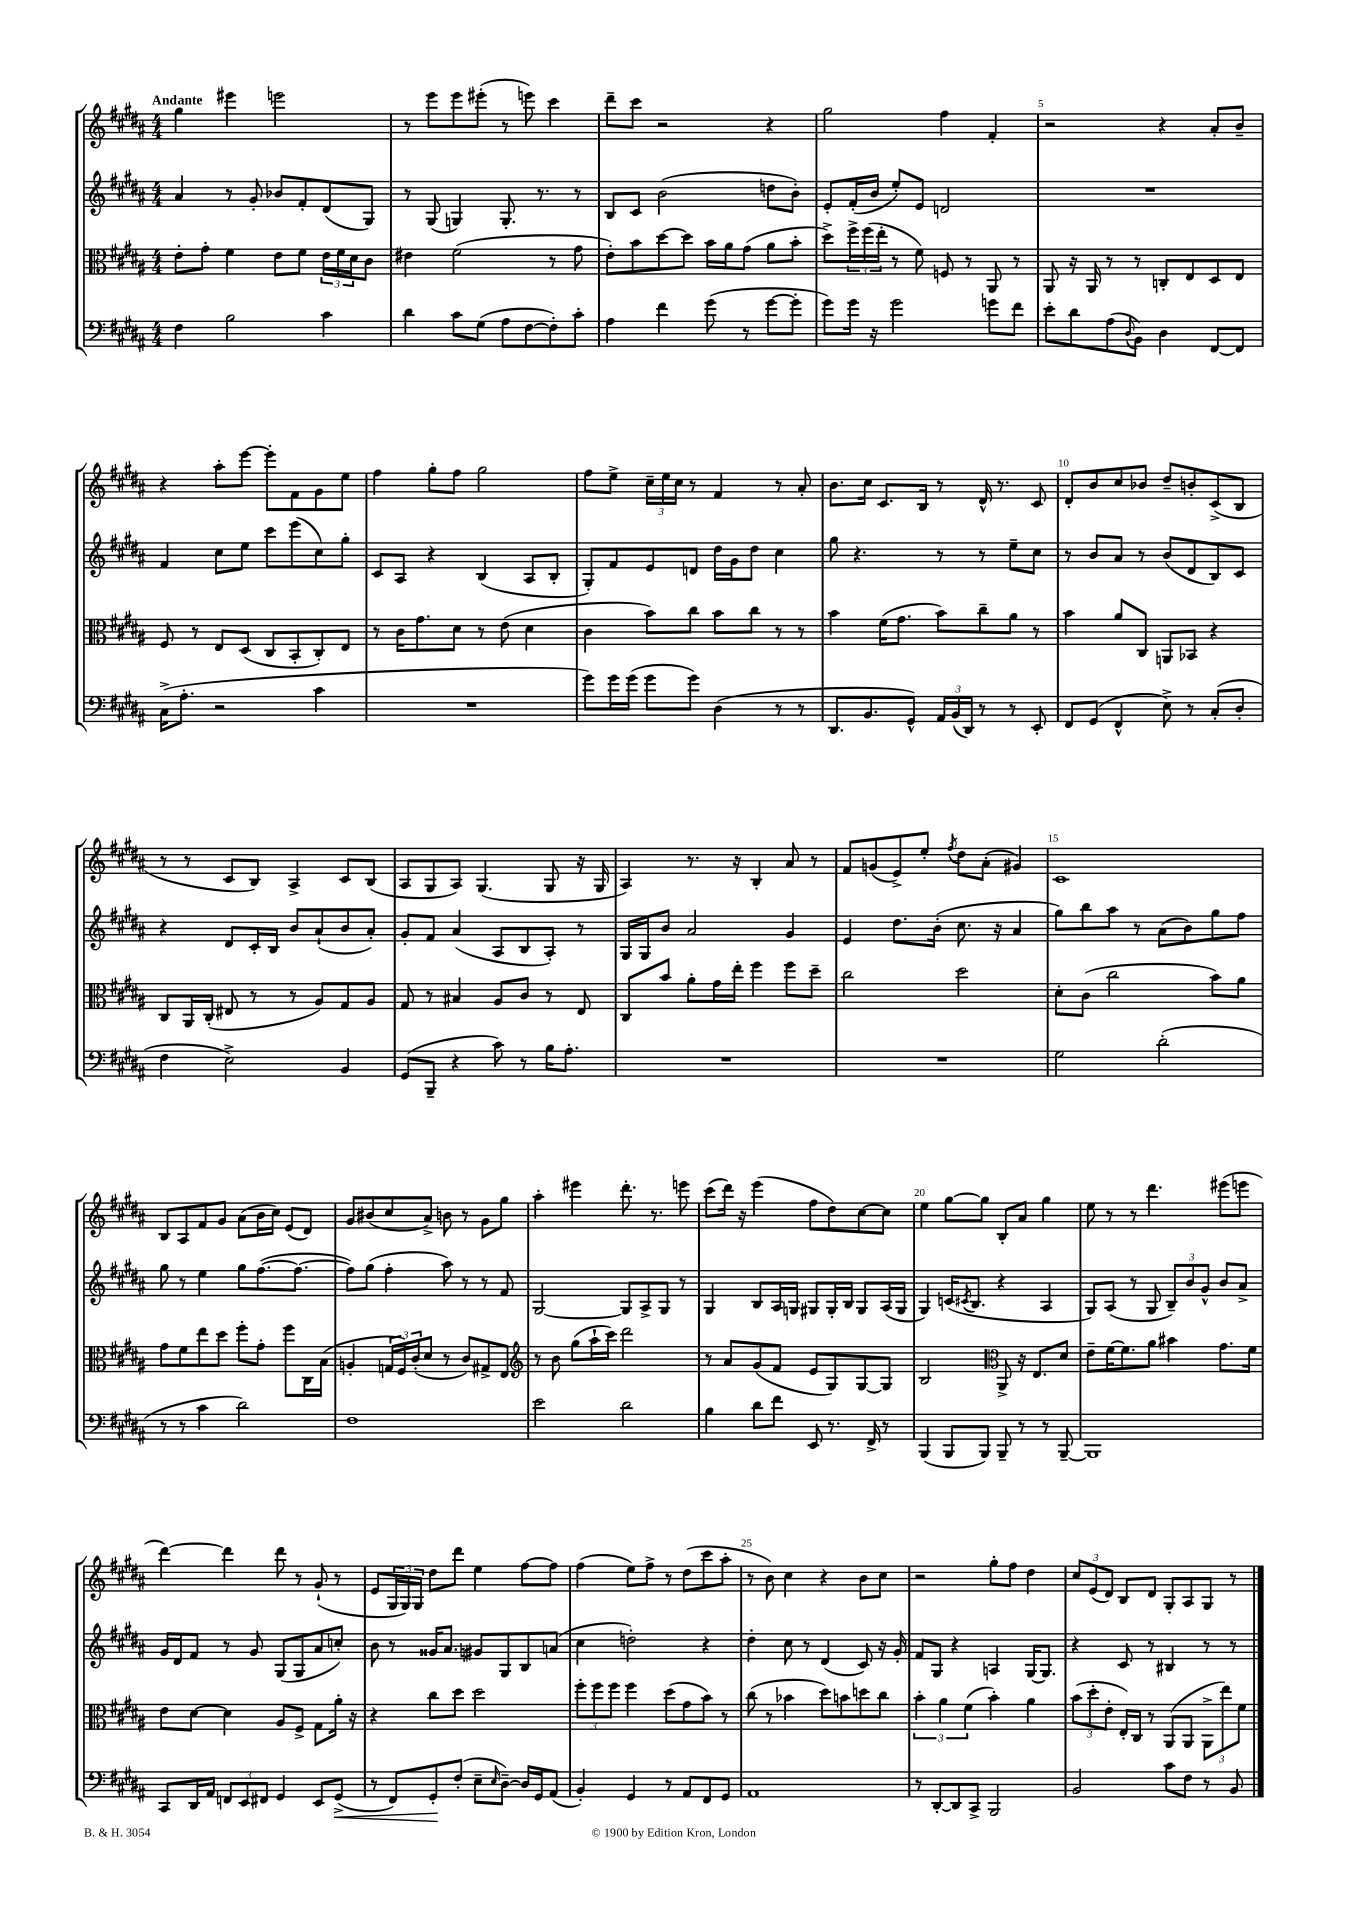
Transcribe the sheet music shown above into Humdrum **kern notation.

**kern	**dynam	**kern	**kern	**kern
*part4	*part4	*part3	*part2	*part1
*staff4	*staff4	*staff3	*staff2	*staff1
*clefF4	*	*clefC3	*clefG2	*clefG2
*k[f#c#g#d#a#]	*	*k[f#c#g#d#a#]	*k[f#c#g#d#a#]	*k[f#c#g#d#a#]
*M4/4	*	*M4/4	*M4/4	*M4/4
=1	=1	=1	=1	=1
!	!	!	!	!LO:TX:a:B:t=Andante
4F#\	.	8e'\L	4a#/	4gg#\
.	.	8g#'\J	.	.
2B\	.	4f#\	8r	4eee#X\
.	.	.	8g#'/	.
.	.	8e\L	8b-X/L	2eeen\
.	.	8f#\J	8f#'/	.
4c#\	.	24e\LL	(8d#/	.
.	.	24f#\	.	.
.	.	24d#\J	.	.
.	.	8c#\J	8G#/J)	.
=2	=2	=2	=2	=2
4d#\	.	4e#X\	8r	8r
.	.	.	(8G#/	8eee\L
8c#\L	.	(2f#\	4Gn/)	8eee\
(8G#\J	.	.	.	(8eee#X'\J
8A#\L	.	.	8.G'/	8r
[8F#\	.	.	.	8eeen\)
.	.	.	8.r	.
8F#'\])	.	8r	.	4ccc#\
8c#'\J	.	8g#\	8r	.
=3	=3	=3	=3	=3
4A#\	.	8e'\L)	8B/L	8ddd#~\L
.	.	8b\	8c#/J	8ccc#\J
4f#\	.	[8dd#\	(2b\	2r
.	.	8dd#\J]	.	.
(8g#\	.	16b\LL	.	.
.	.	16a#\J	.	.
8r	.	(8g#\J	.	.
[8g#\L	.	8a#\L	8ddn\L	4r
8g#'\J]	.	8b'\J	8b'\J)	.
=4	=4	=4	=4	=4
8g#\L)	.	8dd#^\L)	8e'/L	2gg#\
16g#\Jk	.	24ff#^\L	(16f#'/L	.
.	.	(24ff#\	.	.
16r	.	.	16b/JJ	.
.	.	24ee'\JJ	.	.
2g#\	.	8r	8ee'/L)	.
.	.	8f#\)	8e/J	.
.	.	8Fn/	2dn/	4ff#\
.	.	8r	.	.
8gn\L	.	8AA#/	.	4f#'/
8f#\J	.	8r	.	.
=5	=5	=5	=5	=5
8e'\L	.	8AA#/	1r	2r
8d#\	.	16r	.	.
.	.	16AA#/	.	.
(8A#\	.	8r	.	.
8qqD#/	.	.	.	.
8BB\J)	.	8r	.	.
4D#\	.	8Cn'/L	.	4r
.	.	8E/	.	.
[8FF#/L	.	8D#/	.	8a#'/L
8FF#/J]	.	8E/J	.	8b~/J
!!LO:LB:g=z
=6	=6	=6	=6	=6
(16C#^\KL	.	8F#/	4f#/	4r
8.A#'\J	.	.	.	.
.	.	8r	.	.
2r	.	8E/L	8cc#\L	8aa#'\L
.	.	(8D#/J	8ee\J	[8eee\J
.	.	8C#/L	8ccc#\L	8eee'\L]
.	.	8BB'/	(8eee\	8f#\
4c#\	.	8C#'/)	8cc#\)	8g#\
.	.	8E/J	8gg#'\J	8ee\J
=7	=7	=7	=7	=7
1r	.	8r	8c#/L	4ff#\
.	.	16c#\KL	8A#/J	.
.	.	8.g#\	.	.
.	.	.	4r	8gg#'\L
.	.	8d#\J	.	8ff#\J
.	.	8r	(4B/	2gg#\
.	.	(8e\	.	.
.	.	4d#\	8A#/L	.
.	.	.	8B'/J	.
=8	=8	=8	=8	=8
8g#\L)	.	4c#\	8G#'/L)	8ff#\L
16g#\L	.	.	8f#/	8ee^\J
(16g#\JJ	.	.	.	.
8g#\L	.	8b\L)	8e/	24cc#~\LL
.	.	.	.	24ee\
.	.	.	.	24cc#\JJ
8g#\J)	.	8cc#\J	8dn/J	8r
(4D#\	.	8b\L	16dd#\LL	4f#/
.	.	.	16g#\J	.
.	.	8cc#\J	8dd#\J	.
8r	.	8r	4cc#\	8r
8r	.	8r	.	8a#'/
=9	=9	=9	=9	=9
8.DD#/L	.	4b\	8gg#\	8.b\L
.	.	.	4.r	.
8.BB/	.	.	.	16cc#\Jk
.	.	(16f#\KL	.	8.c#/L
.	.	8.g#\J	.	.
8GG#^^/J)	.	.	.	.
.	.	.	.	16B/Jk
24AA#/LL	.	8b\L)	8r	8r
(24BB/	.	.	.	.
24DD#/JJ)	.	.	.	.
8r	.	8cc#~\	8r	16d#^^/
.	.	.	.	8.r
8r	.	8a#\J	8ee~\L	.
8EE'/	.	8r	8cc#\J	8c#/
=10	=10	=10	=10	=10
8FF#/L	.	4b\	8r	8d#'/L
(8GG#/J	.	.	8b/L	8b/
4FF#^^/	.	8a#/L	8a#/J	8cc#/
.	.	8C#/J	8r	8b-X/J
8E^\)	.	8AAn/L	(8b/L	8dd#~/L
8r	.	8BB-X/J	8d#/	8bn'/
(8C#'/L	.	4r	8B/)	(8c#^/
8D#'/J	.	.	8c#/J	8B/J
!!LO:LB:g=z
=11	=11	=11	=11	=11
4F#\	.	8C#/L	4r	8r
.	.	16AA#/L	.	8r
.	.	(16C#'/JJ	.	.
2E^\)	.	8E#X/	8d#/L	8c#/L
.	.	8r	16c#'/L	8B/J)
.	.	.	16B/JJ	.
.	.	8r	8b/L	4A#^/
.	.	8A#/L)	(8a#`/	.
4BB/	.	8G#/	8b/	8c#/L
.	.	8A#/J	8a#'/J)	(8B/J
=12	=12	=12	=12	=12
(8GG#/L	.	8G#/	8g#'/L	8A#/L
8BBB~/J	.	8r	8f#/J	8G#/
4r	.	4B#X/	(4a#/	8A#/J)
.	.	.	.	(4.G#/
8c#\)	.	8A#/L	8A#/L	.
8r	.	8c#/J	8B/	.
16B\KL	.	8r	8A#'/J)	8G#/
8.A#'\J	.	.	.	.
.	.	8E/	8r	16r
.	.	.	.	16G#/
=13	=13	=13	=13	=13
1r	.	8C#/L	16G#/LL	4A#/)
.	.	.	16G#/J	.
.	.	8b/J	8b/J	.
.	.	8a#'\L	2a#/	8.r
.	.	16g#\L	.	.
.	.	16ee'\JJ	.	16r
.	.	4ff#\	.	4B'/
.	.	8ff#\L	4g#/	8a#/
.	.	8dd#~\J	.	8r
=14	=14	=14	=14	=14
1r	.	2cc#\	4e/	8f#/L
.	.	.	.	(8gn/
.	.	.	8.dd#\L	8e^/)
.	.	.	.	8ee'/J
.	.	.	(16b'\Jk	.
.	.	.	.	8qff#/
.	.	2dd#\	8.cc#\	8dd#\L
.	.	.	.	(8a#'\J
.	.	.	16r	.
.	.	.	4a#/	4g#X/)
=15	=15	=15	=15	=15
2G#\	.	8d#'\L	8gg#\L)	1c#
.	.	(8c#\J	8bb\	.
.	.	2cc#\	8aa#\J	.
.	.	.	8r	.
(2d#'\	.	.	(8a#\L	.
.	.	.	8b\)	.
.	.	8b\L)	8gg#\	.
.	.	8a#\J	8ff#\J	.
!!LO:LB:g=z
=16	=16	=16	=16	=16
8r	.	8g#\L	8gg#\	8B/L
8r	.	8f#\	8r	8A#/
4c#\	.	8ee\	4ee\	8f#/
.	.	8dd#\J	.	8g#/J
2d#\)	.	8ff#'\L	8gg#\L	(8a#\L
.	.	8g#'\J	([8.ff#\	16b\L
.	.	.	.	16cc#\JJ)
.	.	8ff#\L	.	(8e/L
.	.	.	8.ff#\J_	.
.	.	16C#\L	.	8d#/J)
.	.	(16B\JJ	.	.
=17	=17	=17	=17	=17
1F#	.	4An'/	8ff#\L])	8g#/L
.	.	.	(8gg#\J	(8b#X/
.	.	24Gn/LL	4ff#'\	8cc#/
.	.	24F#/)	.	.
.	.	(24c#'/J	.	.
.	.	8d#/J	.	8a#^/J)
.	.	8r	8aa#\)	8bn\
.	.	8c#/L)	8r	8r
.	.	8G#X^/	8r	8g#\L
.	.	8E/J	8f#/	8gg#\J
=18	=18	=18	=18	=18
*	*	*clefG2	*	*
2e\	.	8r	[2G#/	4aa#'\
.	.	8b\	.	.
.	.	(8gg#\L	.	4eee#X\
.	.	16aa#`\L	.	.
.	.	16ccc#\JJ)	.	.
2d#\	.	2ddd#\	8G#/L]	8.ddd#'\
.	.	.	8A#^/	.
.	.	.	.	8.r
.	.	.	8G#/J	.
.	.	.	8r	8eeen\
=19	=19	=19	=19	=19
4B\	.	8r	4G#/	(8ccc#\L
.	.	8a#/L	.	16ddd#\Jk)
.	.	.	.	16r
8d#\L	.	(8g#/	8B/L	(4eee\
8f#\J	.	8f#/J	16A#/L	.
.	.	.	16Gn/JJ	.
8EE/	.	8e/L	8G#X/L	8ff#\L
8.r	.	8G#/)	16G#'/L	8dd#\)
.	.	.	16B/JJ	.
.	.	[8G#/	8G#/L	[8cc#\
16FF#^/	.	.	.	.
8r	.	8G#/J]	(16A#/L	8cc#\J]
.	.	.	16G#/JJ	.
=20	=20	=20	=20	=20
(4BBB/	.	2B/	4G#/)	4ee\
8BBB/L	.	.	(16cn/KL	[8gg#\L
.	.	.	8qc#X/	.
.	.	.	8.B/J	.
8BBB/J)	.	.	.	8gg#\J]
*	*	*clefC3	*	*
8BBB~/	.	8AA#^/	4r	8B'/L
8r	.	16r	.	8a#/J
.	.	8.E/L	.	.
8r	.	.	4A#/	4gg#\
[8BBB~/	.	8d#/J	.	.
=21	=21	=21	=21	=21
1BBB]	.	8e~\L	8G#/L)	8ee\
.	.	[16f#\K	(8A#/J	8r
.	.	8.f#\]	.	.
.	.	.	8r	8r
.	.	8a#\J	8G#/	4.ddd#\
.	.	4b#X\	12B~/L)	.
.	.	.	12b/	.
.	.	.	12g#^^/J	.
.	.	8.g#\L	8b/L	(8eee#X\L
.	.	.	8a#^/J	8eeen\J
.	.	16f#\Jk	.	.
!!LO:LB:g=z
=22	=22	=22	=22	=22
8CC#/L	.	8e\L	16g#/LL	[4ddd#\)
.	.	.	16d#/J	.
16DD#/L	.	[8d#\J	8f#/J	.
16AA#/JJ	.	.	.	.
12FFn/L	.	4d#\]	8r	4ddd#\]
12EE/	.	.	.	.
.	.	.	8g#/	.
12FF#X/J	.	.	.	.
4GG#/	.	8A#/L	(8G#/L	8ddd#\
.	.	8F#^/J	8G#/	8r
8EE/L	.	8G#\L	8a#/	(8g#`/
!	!LO:HP:b	!	!	!
(8GG#^/J	<	16a#'\Jk	8ccn'/J)	8r
.	.	16r	.	.
=23	=23	=23	=23	=23
8r	.	4r	8b\	8e/L
8FF#/L)	.	.	8r	24G#/L
.	.	.	.	24G#/)
.	.	.	.	24G#/JJ
8GG#'/	.	8cc#\L	16g##X/KL	8dd#\L
.	.	.	8.a#/J	.
(8F#'/J	[	8dd#\J	.	8ddd#\J
8E~\L	.	2dd#\	8g#X/L	4ee\
16qqE/	.	.	.	.
[8D#~\J)	.	.	8G#/	.
16D#/LL]	.	.	8B/	[8ff#\L
16GG#/J	.	.	.	.
(8AA#/J	.	.	(8an/J	8ff#\J]
=24	=24	=24	=24	=24
4BB'/)	.	12ff#'\L	4cc#\	(4ff#\
.	.	12ff#\	.	.
.	.	12ff#\J	.	.
4GG#/	.	4ff#\	2ddn'\)	8ee\L)
.	.	.	.	8ff#^\J
8r	.	(8dd#\L	.	8r
8AA#/L	.	8g#\	.	(8dd#\L
8FF#/	.	8b\J)	4r	8ccc#\
8GG#/J	.	8r	.	8aa#'\J
=25	=25	=25	=25	=25
1AA#	.	(8cc#\	4dd#'\	8r
.	.	8r	.	8b\)
.	.	4b-X\	8cc#\	4cc#\
.	.	.	8r	.
.	.	8dd#\L)	(4d#/	4r
.	.	8bn\	.	.
.	.	8ddn\	8c#/)	8b\L
.	.	8cc#\J	16r	8cc#\J
.	.	.	16g#'/	.
=26	=26	=26	=26	=26
8r	.	6b'\	8f#/L	2r
[8DD#'/L	.	.	8G#/J	.
.	.	6a#\	.	.
8DD#/]	.	.	4r	.
.	.	(6f#\	.	.
8CC#^/J	.	.	.	.
2BBB/	.	4b'\)	4An/	8gg#'\L
.	.	.	.	8ff#\J
.	.	4a#\	[16G#/KL	4dd#\
.	.	.	8.G#/J]	.
=27	=27	=27	=27	=27
2BB/	.	(12b\L	4r	12cc#/L
.	.	12dd#'\	.	(12e/
.	.	12e'\J	.	12d#/J)
.	.	16E'/LL)	8c#/	8B/L
.	.	16C#/JJ	.	.
.	.	8r	8r	8d#/J
8c#\L	.	(8AA#/L	4B#X/	8G#'/L
8F#\J	.	8AA#/J	.	8A#/
8r	.	12AA#^\L	8r	8G#/J
.	.	12ee\)	.	.
8BB/	.	.	8r	8r
.	.	12f#\J	.	.
==	==	==	==	==
*-	*-	*-	*-	*-
